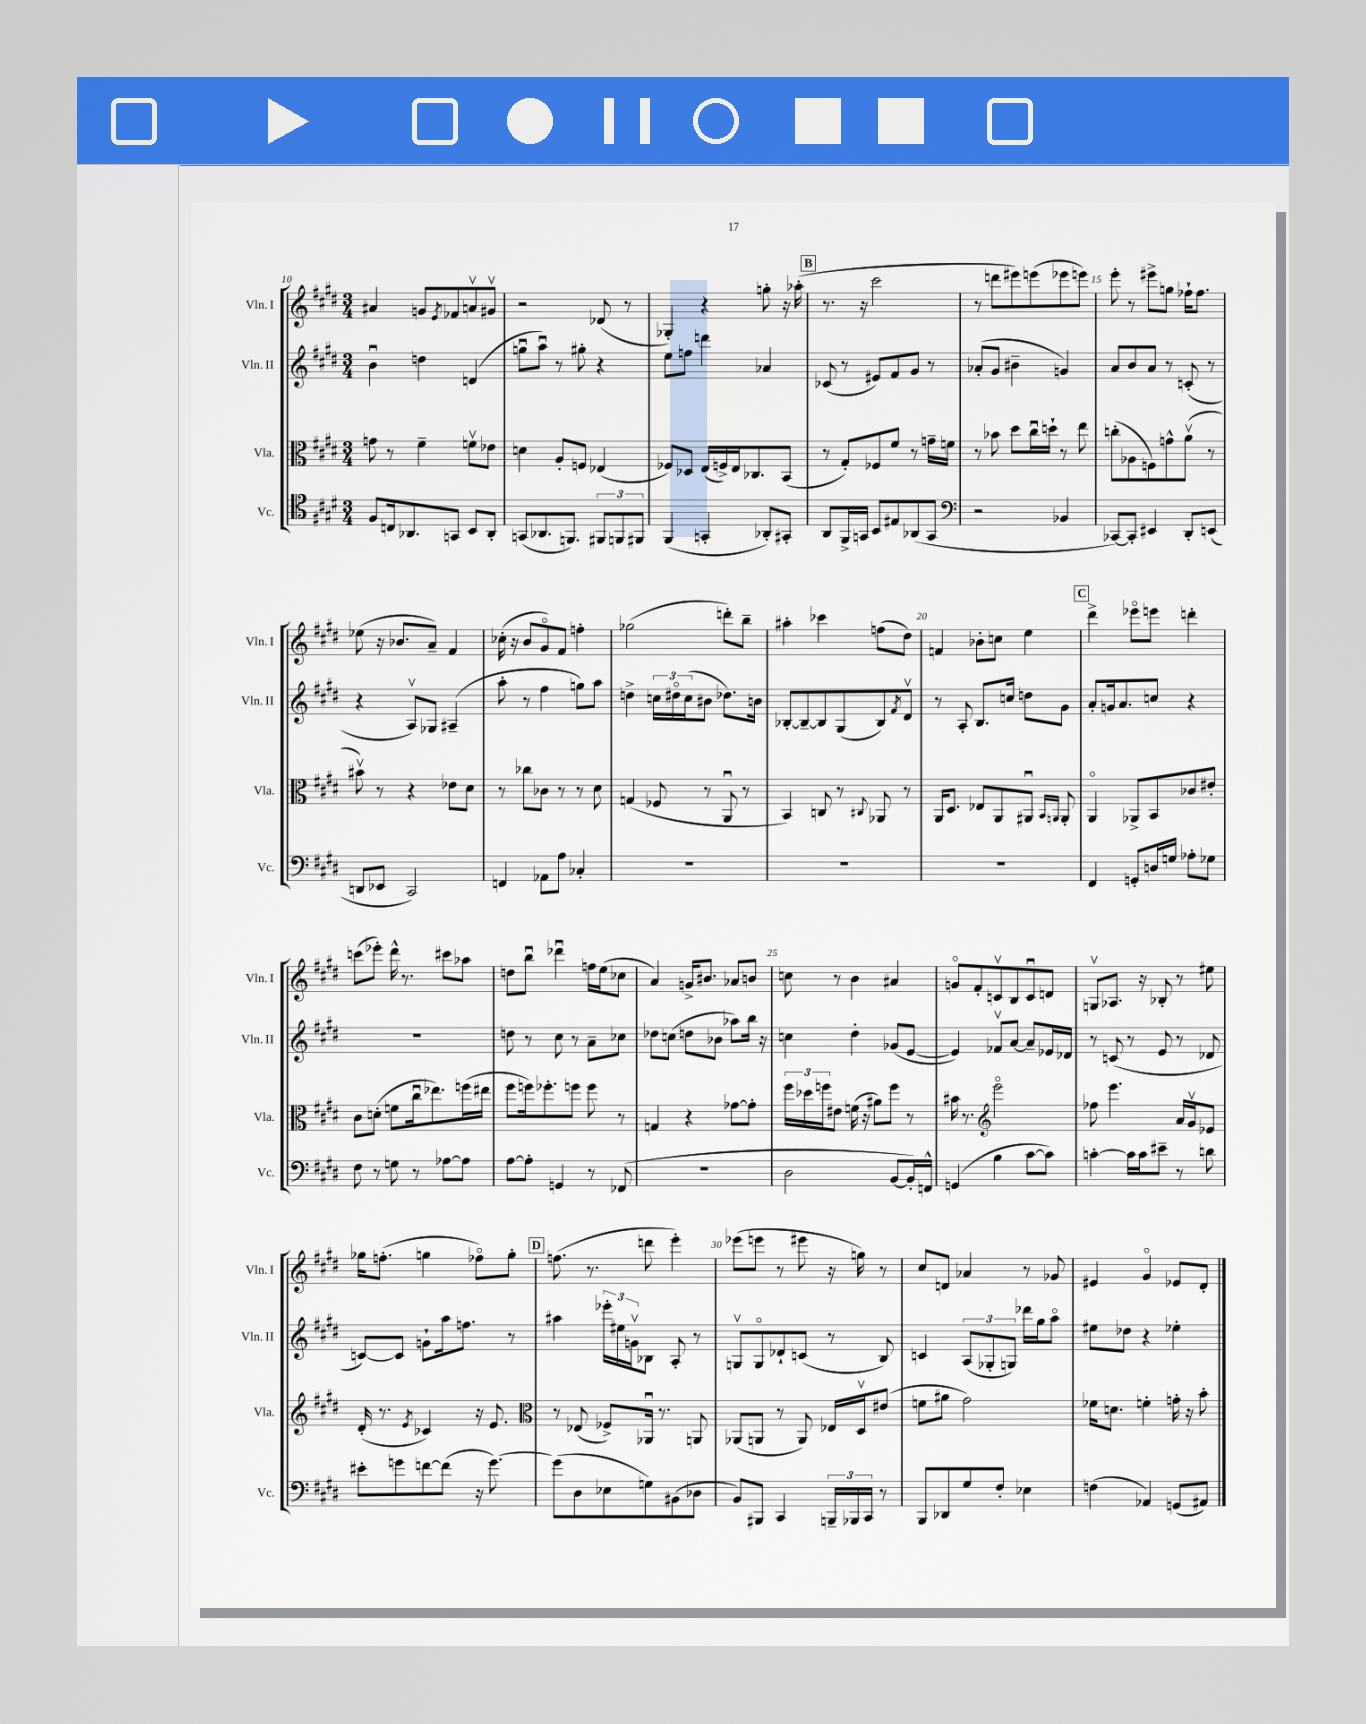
<<
\new StaffGroup <<
\new Staff = "s0" \with { instrumentName = "Vln. I" shortInstrumentName = "Vln. I" } {
    \clef treble \key e \major \numericTimeSignature \time 3/4
    ais'4 g'8 \acciaccatura { e'8 } fes'8 a'8\upbow gis'8\upbow |
    r2 des'8( r8 |
    ges4-.) r4 g''8-. r16 aes''16-.( |
    \mark \markup { \box "B" } r8. r16 cis'''2 |
    r8 d'''8 eis'''8) e'''8( ees'''8 e'''8) |
    e'''8-. r8 eis'''8-> g''8 fes''16-! fes''8. |
    ees''8( r16 bes'8. a'8--) fis'4 |
    ces''16-.( r16 b'8 gis'8\flageolet) fis'8 f''4-. |
    ges''2( d'''8-.) b''8-- |
    ais''4-. ces'''4 f''8( dis''8) |
    f'4 bes'8-. c''8 e''4 |
    \mark \markup { \box "C" } dis'''4-> ees'''8\flageolet e'''8 d'''4-. |
    c'''8( ees'''8-.) dis'''16-^ r8. cis'''8 aes''8 |
    d''8 b''8\downbow des'''4\downbow f''16 e''16( ces''8 |
    a'4) g'16-> bis'8. aes'8 b'8 |
    c''8 r8 b'4 ais'4 |
    g'8\flageolet fis'8-. c'8\upbow b8 c'8\downbow d'8 |
    g8\upbow aes8. r16 bes8-. r8 eis''8 |
    ges''16 f''8.-.( g''4 fes''8\flageolet) g''8-. |
    \mark \markup { \box "D" } f''8.( r8. d'''8 e'''4-.) |
    ees'''8( e'''8 r8 eis'''8 r16 g''16) r8 |
    cis''8 d'8 aes'4 r8 ges'8 |
    eis'4 gis'4\flageolet ees'8 dis'8-. \bar "|." |
}
\new Staff = "s1" \with { instrumentName = "Vln. II" shortInstrumentName = "Vln. II" } {
    \clef treble \key e \major \numericTimeSignature \time 3/4
    b'4\downbow d''4 d'4( |
    g''8\downbow a''8\downbow) r8 gis''8-. r4 |
    e''8 f''8 d'''4 aes'4 |
    \mark \markup { \box "B" } ces'8( r8 eis'8) fis'8 gis'8 r8 |
    aes'8-.( gis'8 bis'4-- g'4) |
    a'8 b'8 a'8 r8 c'8-.( r8 |
    r4 a8\upbow) ges8 ais4--( |
    a''8-. r8 fis''4 g''8) a''8 |
    d''4-> \tuplet 3/2 { c''16 dis''16\flageolet c''16( } bis'8 des''8.) b'16 |
    bes8~-. bes8~-- bes8 gis8( bes8) \acciaccatura { fis'8 } dis'8\upbow |
    r8 a8-. b8. c''16 d''8 gis'8 |
    \mark \markup { \box "C" } a'8-. g'16 a'8. c''8 r4 |
    R2. |
    d''8 r8 cis''8 r8 a'8-- ces''8 |
    des''8 c''8( d''8 bes'8 aes''8) b''16 r16 |
    c''4 dis''4-. ges'8( e'8~ |
    e'4) fes'8\upbow a'8~ a'8-- ees'16 des'16 |
    r8 c'8( r8 e'8 r8 des'8 |
    c'8~) c'8 g'8-! a''16 f''8. r8 |
    \mark \markup { \box "D" } ais''4 \tuplet 3/2 { ees'''16-. eis''16 g'16\upbow } bes8 a8-. r8 |
    g8\upbow g8\flageolet des'8-! c'8( r8 b8) |
    c'4 \tuplet 3/2 { a8( ges8-. g8) } des'''16 gis''16 a''8\flageolet |
    eis''8 des''8 r4 ees''4-. \bar "|." |
}
\new Staff = "s2" \with { instrumentName = "Vla." shortInstrumentName = "Vla." } {
    \clef alto \key e \major \numericTimeSignature \time 3/4
    g'8 r8 fis'4-- f'8\upbow ees'8 |
    d'4 a8-. f8 ees4( |
    fes8) des8 e16( f16->) e16 ces8. b,8( |
    \mark \markup { \box "B" } r8 gis8-.) fes8 fis'8 r8 g'16-- f'16 |
    r8 bes'8 dis''8 cis''16\downbow d''16-! r8 e''8 |
    c''8-.( aes8 f8) g'8-^ a'8\upbow( r8 |
    bis'8\upbow) r8 r4 ees'8 dis'8 |
    r8 ces''8 ces'8 r8 r8 dis'8 |
    g4( fes8 r8 a,8\downbow r8 |
    b,4) c8 r8 \appoggiatura { cis8 } aes,8 r8 |
    a,16 dis8. ees8 a,8 ais,8\downbow \grace { b,16 a,16 } a,8-. |
    \mark \markup { \box "C" } a,4\flageolet aes,8-> b,8 ces'8 eis'8-. |
    cis'8 d'8-.( f'8 cis''16\downbow ees''8.) f''16( eis''16 |
    fis''8 f''16) fes''8.-. f''8 f''8 r8 |
    g4 r4 ges'8~ ges'8-. |
    \tuplet 3/2 { fis''16 des''16 f''16 } eis'8 f'16( r16 ais'8) f''8 r8 |
    bis'16 r8. \clef treble e'''2\flageolet |
    fes''8 e'''4. a'16 gis'16\upbow ees'8 |
    dis'16-.( r8. \acciaccatura { e'8 } ces'4) r16 e'8. |
    \mark \markup { \box "D" } \clef alto r8 ees8( fes8->) aes,16\downbow r8. a,8 |
    aes,8( a,8 r8 a,8) ees16 dis16\upbow eis'8( |
    f'8 ais'8 gis'2) |
    fes'16 d'8. f'4-. g'16-. r16 b'8-. \bar "|." |
}
\new Staff = "s3" \with { instrumentName = "Vc." shortInstrumentName = "Vc." } {
    \clef tenor \key e \major \numericTimeSignature \time 3/4
    fis8 c16 aes,8. g,8 b,8 aes,8-. |
    g,8( aes,8. f,8.) \tuplet 3/2 { fis,8 f,8 fis,8 } |
    fis,4( g,4-. aes,8-.) gis,8-. |
    \mark \markup { \box "B" } a,8 fis,16-> g,16 b,8 eis8 aes,8( g,8 |
    \clef bass r2 bes,4 |
    ces,8~) ces,8-. eis,4 dis,8-. e,8( |
    d,8 ees,8 cis,2) |
    f,4 aes,8 a8 ces4-. |
    R2. |
    R2. |
    R2. |
    \mark \markup { \box "C" } fis,4 g,8-. d16 g16 aes8-. ges8 |
    fis8 r8 g8 r8 aes8~ aes8 |
    a8~ a8-. g,4 r8 fes,8( |
    r2. |
    dis2 b,8~ b,16-.) f,16-^ |
    g,4( b4 cis'8~ cis'8) |
    c'4~-. c'16 c'16 eis'8-- r8 d'8 |
    eis'8-. g'8 f'8~ f'8( r16 g'8.~) |
    \mark \markup { \box "D" } g'8( dis8 ees8 g8) bis,8( des8 |
    b,8) bis,,8 cis,4 \tuplet 3/2 { b,,16-- bes,,16 cis,16 } r8 |
    b,,8 des,8 gis8 fis8-. ees4 |
    f4( aes,4) g,8( ais,8) \bar "|." |
}
>>
>>
\layout { \context { \Score currentBarNumber = #10 \override BarNumber.break-visibility = ##(#f #t #t) barNumberVisibility = #(every-nth-bar-number-visible 5) } }
